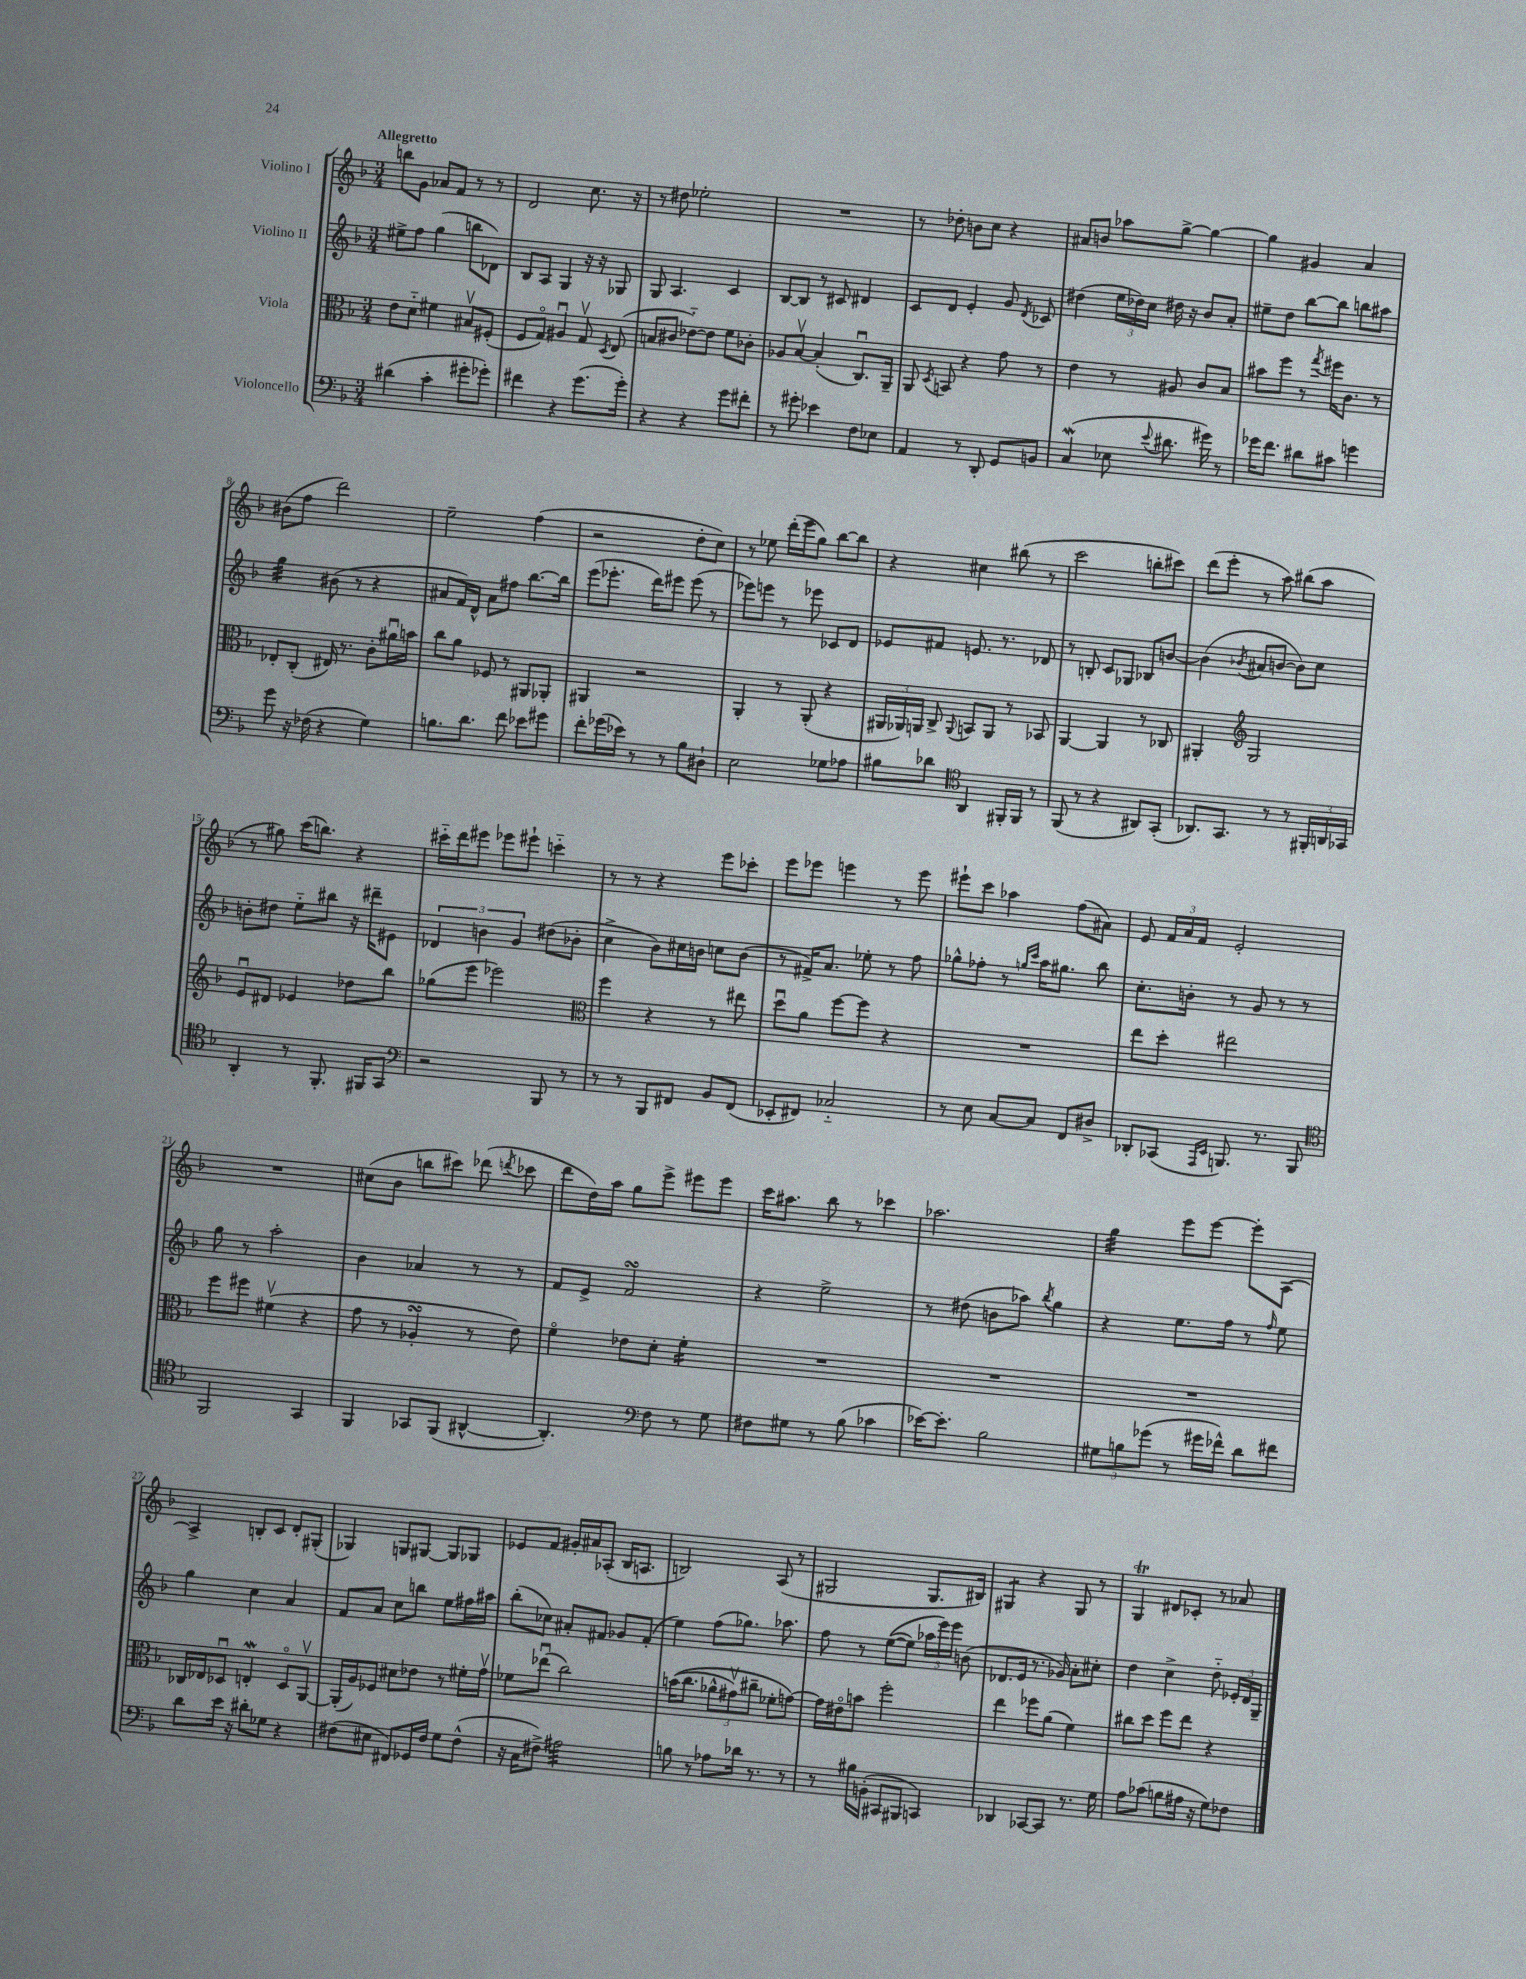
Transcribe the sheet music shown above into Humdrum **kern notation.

**kern	**kern	**kern	**kern
*staff4	*staff3	*staff2	*staff1
*clefF4	*clefC3	*clefG2	*clefG2
*k[b-]	*k[b-]	*k[b-]	*k[b-]
*M3/4	*M3/4	*M3/4	*M3/4
(4d#	8e	8ee#^	8bb
.	8d'~	8ff	8g
4c'	4f#	(4gg	8a-
.	.	.	8f
8g#'	8B#v	8bb	8r
8g-')	(8F#'	8d-)	8r
=	=	=	=
4f#	8F	8B-	2d
.	8Go)	8A	.
4r	4A#u	4G	.
(8.g	8Gv	16r	8.cc
.	.	16r	.
.	8qD	.	.
.	(8E	8G-	.
16g')	.	.	16r
=	=	=	=
4r	8B	8G	8r
.	8c#	4.A	8dd#
4r	[8e-'~)	.	2ee-'
.	8e-]	.	.
8g	8f	4c	.
8f#'	8c-'	.	.
=	=	=	=
8r	8A-	[8B-	2.r
8g#'	[8B-v	8B-]	.
4e-	(4B-']	8r	.
.	.	8c#	.
8F	8.Cu)	4d#	.
8E-	.	.	.
.	16AA~	.	.
=	=	=	=
4AA	8AA	8c	8r
.	8qD	.	.
.	8BB	8d	8dd-'
8r	4r	4e'	8b
8DD'	.	.	8cc
8GG	8g	8g	4r
.	.	8qd	.
8BB	8r	8c-	.
=	=	=	=
(4C	4e	(4dd#	8a#
.	.	.	8b
8E-	8r	24ee	8aa-
.	.	24dd-)	.
.	.	24cc	.
8qqe	.	.	.
8.d#	8A#	16dd#	[8gg^
.	.	16r	.
.	8c	8b-	4gg_
16g#)	.	.	.
8r	8B-	8a'	.
=	=	=	=
16g-	8b#	8ee#~	4gg]
8.f	.	.	.
.	8ff	8dd	.
8d#	8r	[8bb-	4g#
.	8qgg	.	.
8c#	16ff#	8bb-]	.
.	8.c	.	.
4g	.	8bb	4a
.	8r	8aa#	.
=	=	=	=
8g	8E-'	4gg	(8b#
16r	(8C'	.	8ff
(16F-	.	.	.
4r	16E#)	(8b#	2ddd)
.	8.r	.	.
.	.	8r	.
4G)	8c'	4r	.
.	16a#u	.	.
.	16b	.	.
=	=	=	=
8.B	8cc	8a#	2ee~
.	8a	16f)	.
8.d	.	16d^^	.
.	8F-	8a#	.
8f	8r	8ff#	.
8e-	8AA#	[8.bb-	(4ff
8g#	8AA-'	.	.
.	.	16bb-]	.
=	=	=	=
8f'	4AA#	(8eee	2r
(16g-	.	8.eee-'	.
16e-)	.	.	.
8r	2r	.	.
.	.	16ddd)	.
8r	.	8eee#	.
8B-	.	(8eee#	8dd'
8D#`	.	8r	8cc)
=	=	=	=
2E	4AA'	8eee-)	8r
.	.	8eee	8ee-
.	8r	8r	(16ddd'
.	.	.	16eee
.	(8AA'	8eee-	8gg)
8G-	4r	8c-	[8bb-
8A-	.	8d	8bb-]
=	=	=	=
8B#	24AA#	8e-	4r
.	24AA-)	.	.
.	24AA	.	.
8d-	8C^	8f#	.
*clefC4	*	*	*
.	8qqAA	.	.
4AA	8BB	8.e	4cc#
.	8AA	.	.
.	.	8.r	.
16FF#'	8r	.	(8bb#
16FF#	.	.	.
8r	8BB-	8d-	8r
=	=	=	=
(8FF	[4AA	8r	2ccc
8r	.	8B'	.
4r	4AA]	8c	.
.	.	8G-	.
8AA#)	8r	8B-	8bb'
(8GG'	8C-	[8b	8ccc#)
=	=	=	=
8.AA-)	4AA#'	(4b]	(8ddd
.	.	.	8eee'
8.GG	.	.	.
*	*clefG2	*	*
.	.	8qb-	.
.	2G	8a#	8r
8r	.	[8b	8aa)
8r	.	8b])	(8bb#
24FF#'	.	8cc	8aa
24AA	.	.	.
24GG-	.	.	.
=	=	=	=
4AA'	8eu	8b'	8r
.	8d#	8dd#	8gg#)
8r	4e-	8ee'~	(16ccc
.	.	.	8.bb)
8.FF'	.	8bb#	.
.	8dd-	16r	4r
16FF#	.	16ddd#~	.
8GG	8bb-	8e#	.
=	=	=	=
*clefF4	*	*	*
2r	(8gg-	6d-	16ccc#'~
.	.	.	16ddd
.	8eee	.	8eee#
.	.	6b	.
.	2eee-)	.	8eee-
.	.	6g	.
.	.	.	8eee#`
8BBB-	.	(8dd#	4ccc'~
8r	.	8b-'	.
=	=	=	=
*	*clefC3	*	*
8r	4ff	4cc^	8r
8r	.	.	8r
8BBB-	4r	8b-)	4r
8FF#	.	16cc#	.
.	.	16b	.
8BB-	8r	8cc	8eee
(8FF#	8ee#	(8b	8ccc-'
=	=	=	=
8EE-'	8ddu	8r	8eee
8FF#)	8a	16f#^)	8eee-
.	.	8.a	.
2C-'~	[8ff	.	4eee
.	8ff]	8ee-'	.
.	4r	8r	8r
.	.	8ff	8eee
=	=	=	=
8r	2.r	8gg-^^	8eee#`
8E	.	8ff-'	8ccc
[8C	.	8r	4aa-
.	.	16qqgg	.
.	.	16qqccc	.
8C]	.	16aa	.
.	.	8.gg#	.
8FF	.	.	(8ff
8D#^	.	8bb-	8a#)
=	=	=	=
8DD-'	8ee	8.cc'	8e
(8CC-	8dd'	.	24f
.	.	.	24a
.	.	16b'	.
.	.	.	24f
16qqAAA	.	.	.
16qqEE	.	.	.
8.BBB)	2ee#	8r	2e'
.	.	8g	.
8.r	.	.	.
.	.	8r	.
8BBB	.	8r	.
=	=	=	=
*clefC4	*	*	*
2FF	8ff	8gg	2.r
.	8ff#	8r	.
.	(4f#v	2aa'	.
4GG	4r	.	.
=	=	=	=
4FF	8g	4b-	(8cc#
.	8r	.	8b-
8GG-	4A-'	4a-	8bb
(8FF	.	.	8ccc#)
[4AA#^^	8r	8r	(8ddd-
.	.	.	8qddd
.	8e)	8r	8ccc-
=	=	=	=
4.AA#'])	4fo	8f	8ddd
.	.	8e^	16dd)
.	.	.	16aa
.	8e-	2f	8gg
*clefF4	*	*	*
8F	8d'	.	8eee^
8r	4f'	.	8eee#
8G	.	.	8eee#
=	=	=	=
8F#	2.r	4r	16ccc
.	.	.	8.aa#
8G#	.	.	.
8r	.	2ee^	8bb-
(8B-	.	.	8r
4c-	.	.	4ccc-
=	=	=	=
[16e-)	2.r	8r	2.aa-
8.e-']	.	.	.
.	.	(8dd#	.
2B-	.	8b	.
.	.	8aa-)	.
.	.	8qbb-	.
.	.	4gg	.
=	=	=	=
12G#	2.r	4r	4gg
12B	.	.	.
(12g-	.	.	.
8r	.	8.ee	8eee
16g#	.	.	[8eee
16f-^^)	.	16ff	.
8d	.	8r	8eee']
.	.	16qqff	.
8f#	.	8ee	[8A
=	=	=	=
8d	16C-	4gg	4A^]
.	16E-	.	.
16e	8D-u	.	.
16r	.	.	.
8d#'	4E'	4cc	8B'
8G-	.	.	8c
4r	8D-o	4a	8d'
.	[8AAv	.	(8G#'
=	=	=	=
(8F#	(16AA']	8f	4G-)
.	16A)	.	.
8E#	8F-	8a	.
8FF#)	8d#	8cc	8G
16GG-	8e-	8bb	[8G#
16F#	.	.	.
8G	8r	8ee	8G#]
(8F#^^	16f#'	16ff#	8G-
.	16gv	16aa#	.
=	=	=	=
16r	8f-	(8bb-'	8e-
16C	.	.	.
8F#^)	(8ee-u	8cc-)	8f
2A#	2cc)	8a#'	16g#'
.	.	.	16a#
.	.	8f#	(8A-'
.	.	8g-	16B-
.	.	.	8.A
.	.	(8f#'	.
=	=	=	=
8B	&((16b	4ee)	2B)
.	8.cc	.	.
8r	.	.	.
8A-	12a-^^	(8ff	.
.	12g#v)	.	.
16d-	.	8.gg-)	.
.	12cc#~	.	.
8.r	.	.	.
.	8f-'	.	(8A
.	.	8.aa-	.
8r	[8g&)	.	8r
=	=	=	=
8r	16g]	8ff	2G#
.	16e#o	.	.
16B#	8b	8r	.
(16BB'	.	.	.
8CC#	2ff'	&(([8ee	.
8BBB#	.	8ee])	.
4CC)	.	24aa-	8.G#
.	.	24eee&)	.
.	.	24eee	.
.	.	(8b	.
.	.	.	16B#)
=	=	=	=
4DD-	4ee	8.d-	4G#
.	.	16e	.
[8CC-	8ff-	8.r	4r
8CC-]	(8a	.	.
.	.	16g-)	.
8.r	4f)	8a'	8G#
.	.	8cc#'	8r
16G	.	.	.
=	=	=	=
8A	8cc#	4dd	4G
(8c-	8dd	.	.
8B	8ff	4cc^	8d#
16A#	8ee	.	8c-'
16r	.	.	.
8G)	4r	8dd'~	8r
8F-	.	24e-'	8a-
.	.	24d	.
.	.	24G~	.
==	==	==	==
*-	*-	*-	*-
